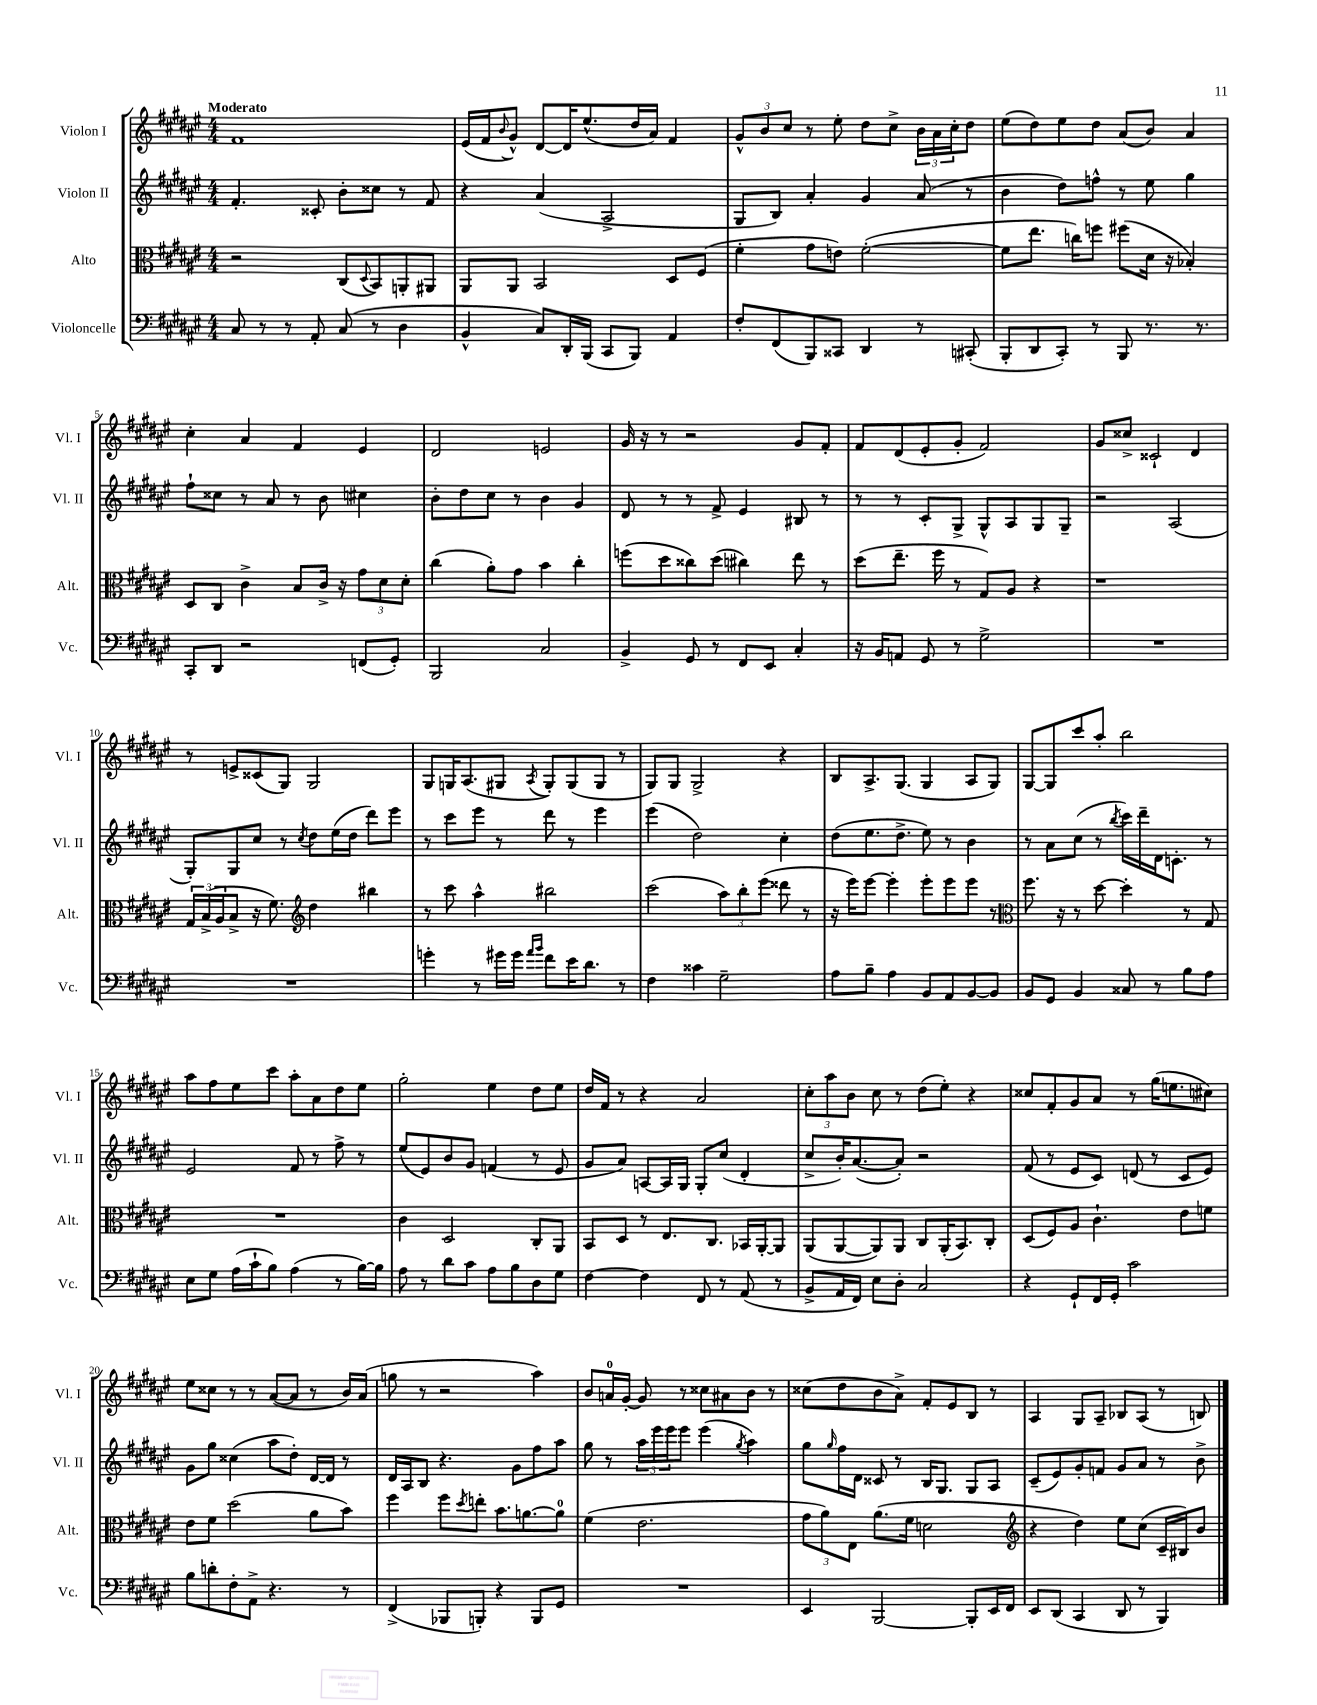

**kern	**kern	**kern	**kern
*staff4	*staff3	*staff2	*staff1
*clefF4	*clefC3	*clefG2	*clefG2
*k[f#c#g#d#a#e#]	*k[f#c#g#d#a#e#]	*k[f#c#g#d#a#e#]	*k[f#c#g#d#a#e#]
*M4/4	*M4/4	*M4/4	*M4/4
8C#	2r	4.f#'	1f#
8r	.	.	.
8r	.	.	.
8AA#'	.	8c##'	.
(8C#	(8C#	8b'	.
.	8qqD#	.	.
8r	8BB)	8cc##	.
4D#	8AA'	8r	.
.	8AA#	8f#	.
=	=	=	=
4BB^^	8AA#	4r	(16e#
.	.	.	16f#
.	.	.	8qqb
.	8AA#	.	8g#^^)
8C#)	2BB	(4a#	[8d#
16DD#'	.	.	16d#]
(16BBB	.	.	(8.ee#^^
8CC#	.	2A#^	.
8BBB)	.	.	16dd#
.	.	.	16a#)
4AA#	8D#	.	4f#
.	(8F#	.	.
=	=	=	=
8F#'	4f#'	8G#	12g#^^
.	.	.	12b
(8FF#	.	8B)	.
.	.	.	12cc#
8BBB)	8g#	4a#'	8r
8CC##	8e)	.	8ee#'
4DD#	([2f#'	4g#	8dd#
.	.	.	8cc#^
8r	.	(8a#	24b
.	.	.	24a#
.	.	.	24cc#'
(8CC#'	.	8r	8dd#
=	=	=	=
8BBB'	8f#]	4b	(8ee#
8DD#	8.ee#	.	8dd#)
8CC#')	.	8dd#)	8ee#
.	16cc)	.	.
8r	8ff	8ff^^	8dd#
8BBB	(8ff#	8r	(8a#
8.r	16d#	8ee#	8b)
.	16r	.	.
.	4B-')	4gg#	4a#
8.r	.	.	.
=	=	=	=
8CC#'	8D#	8ff#`	4cc#'
8DD#	8C#	8cc##	.
2r	4c#^	8r	4a#
.	.	8a#	.
.	8B	8r	4f#
.	16c#^	8b	.
.	16r	.	.
(8FF	12g#	4cc#	4e#
.	12d#	.	.
8GG#')	.	.	.
.	12d#'	.	.
=	=	=	=
2BBB	(4cc#	8b'	2d#
.	.	8dd#	.
.	8a#')	8cc#	.
.	8g#	8r	.
2C#	4b	4b	2e
.	4cc#'	4g#	.
=	=	=	=
4BB^	(8ff	8d#	16g#
.	.	.	16r
.	8dd#	8r	8r
8GG#	8cc##)	8r	2r
8r	(8dd#	8f#^	.
8FF#	4cc#)	4e#	.
8EE#	.	.	.
4C#'	8ee#	8B#	8g#
.	8r	8r	8f#'
=	=	=	=
16r	(8dd#	8r	8f#
16BB	.	.	.
8AA	8.ee#~	8r	(8d#
8GG#	.	8c#'	8e#'
.	16ff#	.	.
8r	8r	8G#^	8g#'
2G#^	8G#)	8G#^^	2f#)
.	8A#	8A#	.
.	4r	8G#	.
.	.	8G#~	.
=	=	=	=
1r	1r	2r	8g#
.	.	.	8cc##^
.	.	.	2c##`
.	.	(2A#	.
.	.	.	4d#
=	=	=	=
1r	24G#	8G#')	8r
.	(24B^	.	.
.	24A#	.	.
.	8B^	8G#	8e^
.	16r	8cc#	(8c##
.	8.f#)	.	.
.	.	8r	8G#)
*	*clefG2	*	*
.	.	8qcc#	.
.	4dd#	8dd#	2G#
.	.	(16ee#	.
.	.	16dd#	.
.	4bb#	8ddd#)	.
.	.	8eee#	.
=	=	=	=
4g'	8r	8r	8G#
.	8ccc#	8ccc#	16G
.	.	.	(8.A#
8r	4aa#^^	8eee#	.
16g#	.	8r	8G#
16g#	.	.	.
16qqa#	.	.	.
16qqb	.	.	8qA#
8f#	2bb#	8ddd#	8G#')
16e#	.	8r	(8G#
8.d#	.	.	.
.	.	4eee#	8G#
8r	.	.	8r
=	=	=	=
4F#	(2ccc#	(4eee#	8G#)
.	.	.	8G#
4c##	.	2dd#)	2G#^
2G#~	12aa#)	.	.
.	12bb'	.	.
.	(12eee#	.	.
.	8ddd##	4cc#'	4r
.	8r	.	.
=	=	=	=
8A#	16r	(8dd#	8B
.	16eee#)	.	.
8B~	[8eee#	8.ee#	8.A#^
4A#	4eee#']	.	.
.	.	8.dd#^	(8.G#
8BB	8eee#'	8ee#)	4G#
8AA#	8eee#	8r	.
[8BB	8eee#	4b	8A#
8BB]	8r	.	8G#)
=	=	=	=
*	*clefC3	*	*
8BB	8.ff#	8r	[8G#
8GG#	.	8a#	8G#]
.	16r	.	.
4BB	8r	(8cc#	8ccc#
.	[8dd#	8r	8aa#'
.	.	8qbb	.
8C##	4dd#']	16ccc#)	2bb
.	.	16ddd#~	.
8r	.	16d#	.
.	.	8.c'	.
8B	8r	.	.
8A#	8G#	8r	.
=	=	=	=
8E#	1r	2e#	8aa#
8G#	.	.	8ff#
(16A#	.	.	8ee#
16c#`	.	.	.
8B)	.	.	8ccc#
(4A#	.	8f#	8aa#'
.	.	8r	8a#
8r	.	8ff#^	8dd#
[16B)	.	8r	8ee#
16B]	.	.	.
=	=	=	=
8A#	4c#	(8ee#	2gg#'
8r	.	8e#)	.
8d#	2D#	8b	.
8c#	.	8g#	.
8A#	.	(4f	4ee#
8B	.	.	.
8D#	8C#'	8r	8dd#
8G#	8AA#	8e#	8ee#
=	=	=	=
[4F#	8BB	8g#	16dd#
.	.	.	16f#
.	8D#	8a#)	8r
4F#]	8r	[8A	4r
.	8.E#	16A]	.
.	.	16G#	.
8FF#	.	8G#'	2a#
.	8.C#	.	.
8r	.	(8cc#	.
(8AA#	16BB-	4d#'	.
.	[16AA#'	.	.
8r	8AA#]	.	.
=	=	=	=
8BB^	(8AA#	8cc#^	12cc#'
.	.	.	12aa#
16AA#	[8AA#	16b')	.
.	.	.	12b
16FF#)	.	([8.a#	.
8E#	8AA#])	.	8cc#
8D#'	8AA#	8a#'])	8r
2C#	8C#	2r	(8dd#
.	(16AA#'	.	8ee#')
.	8.BB)	.	.
.	.	.	4r
.	8C#'	.	.
=	=	=	=
4r	(8D#	(8f#	8cc##
.	8F#)	8r	8f#'
8GG#`	8A#	8e#	8g#
16FF#	4.c#`	8c#)	8a#
16GG#'	.	.	.
2c#	.	(8d	8r
.	.	8r	(16gg#
.	.	.	8.ee
.	8e#	8c#	.
.	8f	8e#)	8cc#)
=	=	=	=
8B	8e#	8g#	8ee#
8d'	8f#	8gg#	8cc##
8F#'	(2dd#	(4cc##	8r
8AA#^	.	.	8r
4.r	.	8aa#	([8a#
.	.	8dd#')	8a#]
.	8a#	[16d#	8r
.	.	16d#]	.
8r	8b)	8r	16b)
.	.	.	(16a#
=	=	=	=
(4FF#^	4ff#	16d#	8gg
.	.	16A#	.
.	.	8B	8r
8BBB-	8ff#	4.r	2r
.	8qdd#	.	.
8BBB')	8ee'	.	.
4r	8.b	.	.
.	.	8g#	.
.	[8.a	.	.
8BBB	.	8ff#	4aa#)
8GG#	8a]	8aa#	.
=	=	=	=
1r	(4f#	8gg#	8b
.	.	8r	16a
.	.	.	[16g#'
.	2.e#	24aa#	8g#]
.	.	24eee#	.
.	.	24eee#	.
.	.	8eee#	8r
.	.	(4eee#	8cc##
.	.	.	8a#
.	.	8qgg#	.
.	.	4aa#)	8b
.	.	.	8r
=	=	=	=
4EE#	12g#	8gg#	(8cc##
.	12a#)	.	.
.	.	16qqgg#	.
.	.	16ff#	8dd#
.	12E#	.	.
.	.	16d#	.
[2BBB	(8.a#	8c##	8b
.	.	8r	8a#^)
.	16f#	.	.
.	2d	16B	8f#'
.	.	8.G#	.
.	.	.	8e#
8BBB']	.	8G#	8B
16EE#	.	8A#	8r
16FF#	.	.	.
=	=	=	=
*	*clefG2	*	*
8EE#	4r	(8c#~	4A#
(8DD#	.	8e#)	.
4CC#	4dd#)	8g#'	8G#
.	.	8f	8A#~
8DD#	8ee#	8g#	8B-
8r	(8cc#	8a#	(8A#
4BBB)	16c#~	8r	8r
.	16B#)	.	.
.	8b	8b^	8B)
==	==	==	==
*-	*-	*-	*-
